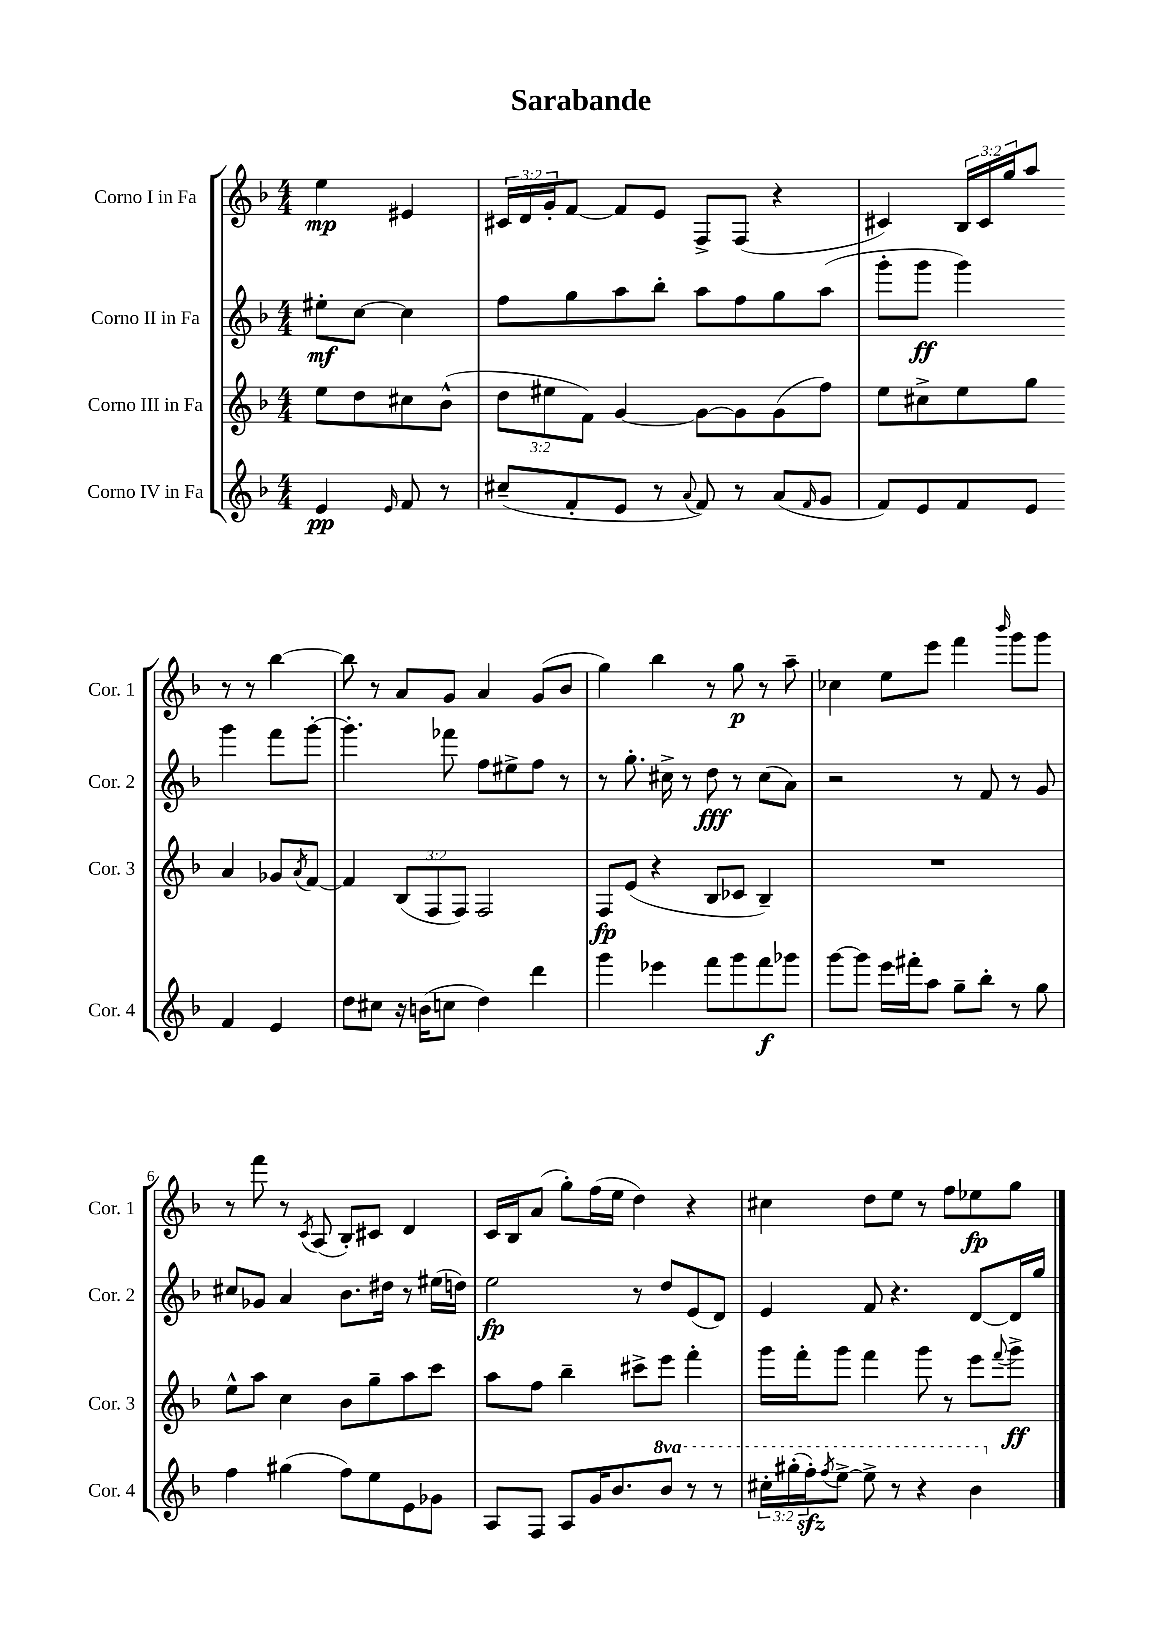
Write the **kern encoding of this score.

**kern	**dynam	**kern	**dynam	**kern	**dynam	**kern	**dynam
*part4	*part4	*part3	*part3	*part2	*part2	*part1	*part1
*staff4	*staff4	*staff3	*staff3	*staff2	*staff2	*staff1	*staff1
*I"Corno IV in Fa	*	*I"Corno III in Fa	*	*I"Corno II in Fa	*	*I"Corno I in Fa	*
*I'Cor. 4	*	*I'Cor. 3	*	*I'Cor. 2	*	*I'Cor. 1	*
*clefG2	*	*clefG2	*	*clefG2	*	*clefG2	*
*k[b-]	*	*k[b-]	*	*k[b-]	*	*k[b-]	*
*M4/4	*	*M4/4	*	*M4/4	*	*M4/4	*
=	=	=	=	=	=	=	=
4e/	pp	8ee\L	.	8ee#X'\L	mf	4ee\	mp
.	.	8dd\	.	[8cc\J	.	.	.
16qqe/	.	.	.	.	.	.	.
8f/	.	8cc#X\	.	4cc\]	.	4e#X/	.
8r	.	(8b-^^\J	.	.	.	.	.
=1	=1	=1	=1	=1	=1	=1	=1
(8cc#X~/L	.	12dd\L	.	8ff\L	.	24c#X/LL	.
.	.	.	.	.	.	24d/	.
.	.	12ee#X\	.	.	.	24g'/J	.
8f'/	.	.	.	8gg\	.	[8f/J	.
.	.	12f\J)	.	.	.	.	.
8e/J	.	[4g/	.	8aa\	.	8f/L]	.
8r	.	.	.	8bb-'\J	.	8e/J	.
8qqa/	.	.	.	.	.	.	.
8f/)	.	8g\L_	.	8aa\L	.	8F^/L	.
8r	.	8g\]	.	8ff\	.	(8F/J	.
(8a/L	.	(8g\	.	8gg\	.	4r	.
16qqf/	.	.	.	.	.	.	.
8g/J	.	8ff\J)	.	(8aa\J	.	.	.
=2	=2	=2	=2	=2	=2	=2	=2
8f/L)	.	8ee\L	.	8ggg'\L	.	4c#X/)	.
8e/	.	8cc#X^\	.	8ggg\J	ff	.	.
8f/	.	8ee\	.	4ggg\)	.	24B-/LL	.
.	.	.	.	.	.	24c#/	.
.	.	.	.	.	.	24gg/J	.
8e/J	.	8gg\J	.	.	.	8aa/J	.
4f/	.	4a/	.	4ggg\	.	8r	.
.	.	.	.	.	.	8r	.
4e/	.	8g-X/L	.	8fff\L	.	[4bb-\	.
.	.	8qa/	.	.	.	.	.
.	.	[8f/J	.	[8ggg'\J	.	.	.
!!LO:LB:g=z
=3	=3	=3	=3	=3	=3	=3	=3
8dd\L	.	4f/]	.	4.ggg'\]	.	8bb-\]	.
8cc#X\J	.	.	.	.	.	8r	.
16r	.	(12B-/L	.	.	.	8a/L	.
(16bn\KL	.	.	.	.	.	.	.
.	.	12F/	.	.	.	.	.
8ccn\J	.	.	.	8fff-X\	.	8g/J	.
.	.	12F/J)	.	.	.	.	.
4dd\)	.	2F/	.	8ff\L	.	4a/	.
.	.	.	.	8ee#X^\	.	.	.
4ddd\	.	.	.	8ff\J	.	(8g/L	.
.	.	.	.	8r	.	8b-/J	.
=4	=4	=4	=4	=4	=4	=4	=4
4ggg\	.	8F/L	fp	8r	.	4gg\)	.
.	.	(8e/J	.	8.gg'\	.	.	.
4eee-X\	.	4r	.	.	.	4bb-\	.
.	.	.	.	16cc#X^\	.	.	.
.	.	.	.	8r	.	.	.
8fff\L	.	8B-/L	.	8dd\	fff	8r	.
8ggg\	.	8c-X/J	.	8r	.	8gg\	p
8fff\	f	4B-~/)	.	(8cc#\L	.	8r	.
8ggg-X\J	.	.	.	8a\J)	.	8aa~\	.
=5	=5	=5	=5	=5	=5	=5	=5
[8ggg\L	.	1r	.	2r	.	4cc-X\	.
8ggg\J]	.	.	.	.	.	.	.
16eee\LL	.	.	.	.	.	8ee\L	.
16fff#X'\J	.	.	.	.	.	.	.
8aa\J	.	.	.	.	.	8eee\J	.
8gg~\L	.	.	.	8r	.	4fff\	.
8bb-'\J	.	.	.	8f/	.	.	.
.	.	.	.	.	.	16qqbbb-/	.
8r	.	.	.	8r	.	8ggg\L	.
8gg\	.	.	.	8g/	.	8ggg\J	.
!!LO:LB:g=z
=6	=6	=6	=6	=6	=6	=6	=6
4ff\	.	8ee^^\L	.	8cc#X/L	.	8r	.
.	.	8aa\J	.	8g-X/J	.	8fff\	.
(4gg#X\	.	4cc\	.	4a/	.	8r	.
.	.	.	.	.	.	8qc/	.
.	.	.	.	.	.	(8A/	.
8ff\L)	.	8b-\L	.	8.b-\L	.	8B-'/L)	.
8ee\	.	8gg~\	.	.	.	8c#X/J	.
.	.	.	.	16dd#X\Jk	.	.	.
8e\	.	8aa\	.	8r	.	4d/	.
8g-X\J	.	8ccc\J	.	(16ee#X\LL	.	.	.
.	.	.	.	16ddn\JJ)	.	.	.
=7	=7	=7	=7	=7	=7	=7	=7
8A/L	.	8aa\L	.	2ee\	fp	16c/LL	.
.	.	.	.	.	.	16B-/J	.
8F/J	.	8ff\J	.	.	.	(8a/J	.
8A/L	.	4bb-~\	.	.	.	8gg'\L)	.
16g/K	.	.	.	.	.	(16ff\L	.
8.b-/	.	.	.	.	.	16ee\JJ	.
.	.	8ccc#X^\L	.	8r	.	4dd\)	.
*8va	*	*	*	*	*	*	*
8bb-/J	.	8eee\J	.	8dd/L	.	.	.
8r	.	4fff'\	.	(8e/	.	4r	.
8r	.	.	.	8d/J)	.	.	.
=8	=8	=8	=8	=8	=8	=8	=8
24ccc#X'\LL	.	16ggg\LL	.	4e/	.	4cc#X\	.
(24ggg#X'\	.	.	.	.	.	.	.
.	.	16fff'\J	.	.	.	.	.
24fffzz'\J)	.	.	.	.	.	.	.
8qfff/	.	.	.	.	.	.	.
[8eee^\J	.	8ggg\J	.	.	.	.	.
8eee^\]	.	4fff\	.	8f/	.	8dd\L	.
8r	.	.	.	4.r	.	8ee\J	.
4r	.	8ggg\	.	.	.	8r	.
.	.	8r	.	.	.	8ff\L	.
4bb-\	.	8eee\L	.	[8d/L	.	8ee-X\	fp
.	.	8qqfff/	.	.	.	.	.
.	.	8ggg^\J	ff	16d/L]	.	8gg\J	.
.	.	.	.	16gg/JJ	.	.	.
*X8va	*	*	*	*	*	*	*
==	==	==	==	==	==	==	==
*-	*-	*-	*-	*-	*-	*-	*-
